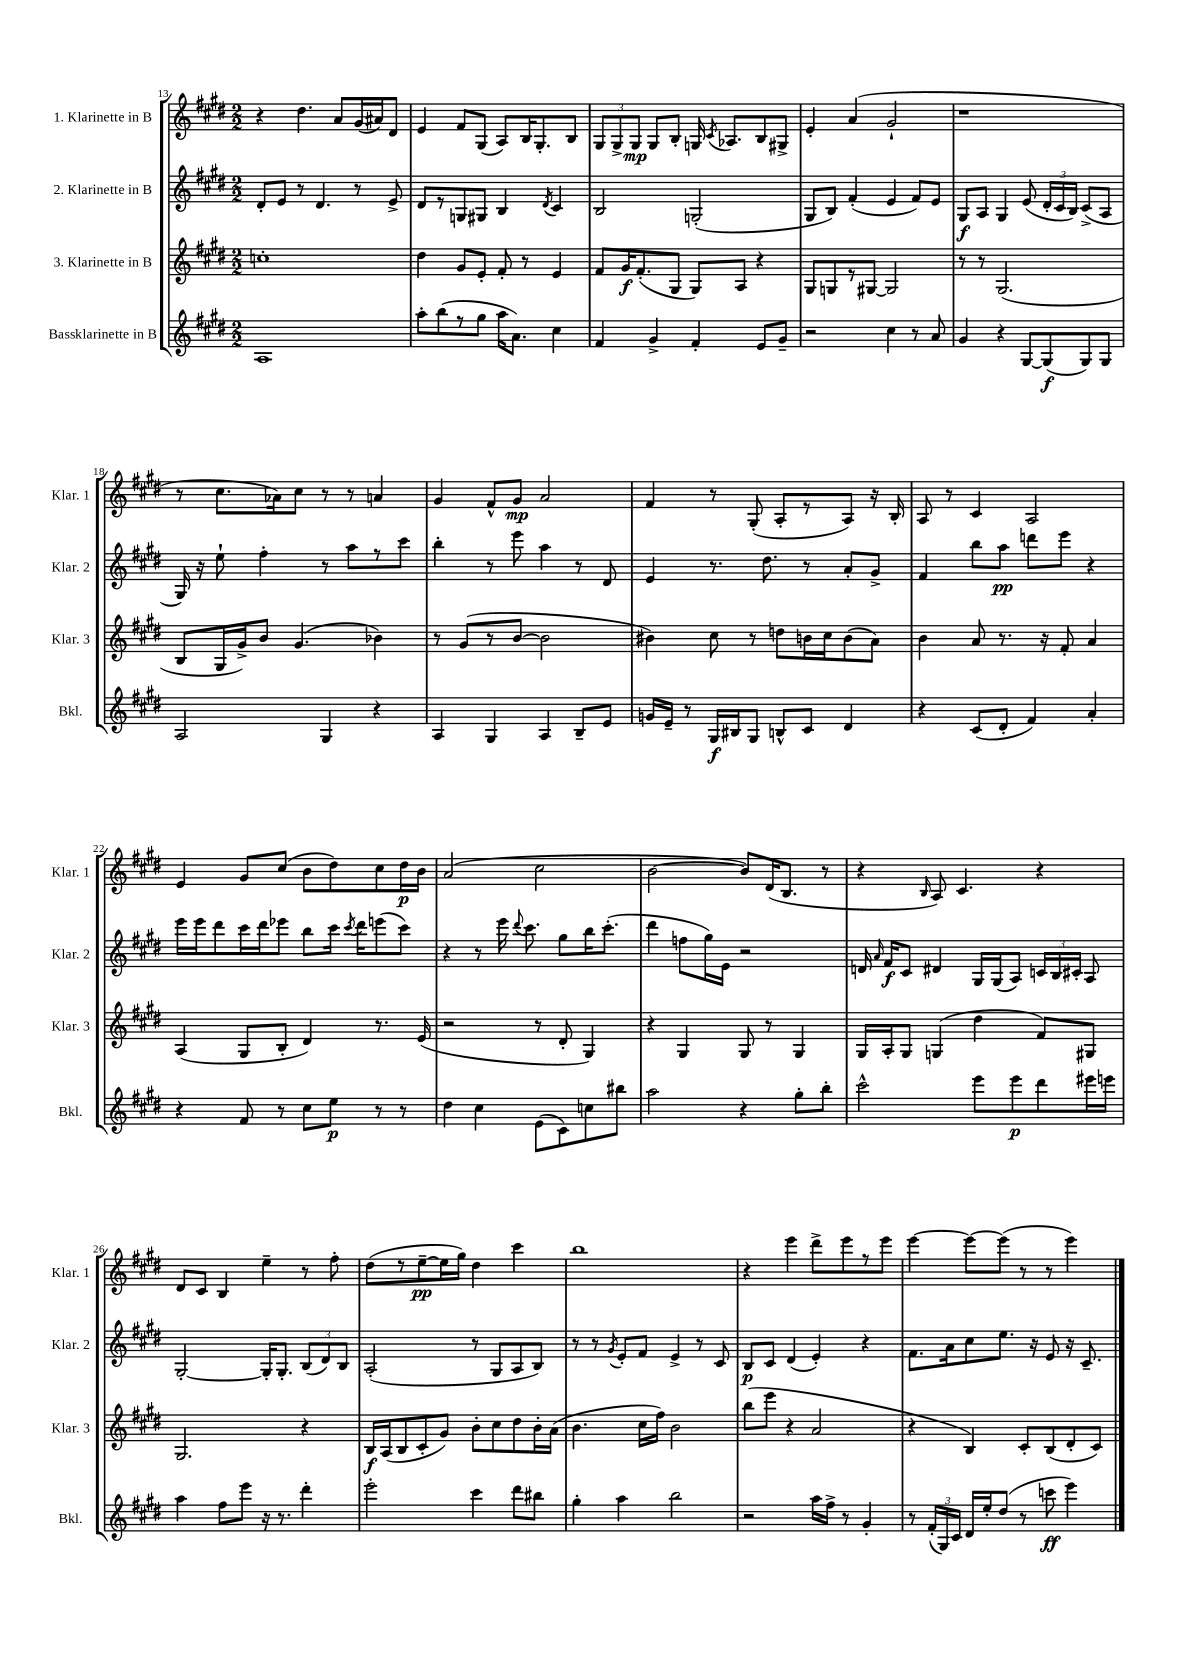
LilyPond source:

<<
\new StaffGroup <<
\new Staff = "s0" \with { instrumentName = "1. Klarinette in B" shortInstrumentName = "Klar. 1" } {
    \clef treble \key e \major \numericTimeSignature \time 2/2
    \autoBeamOff r4 dis''4. a'8[ gis'16( ais'16) dis'8] |
    e'4 fis'8[ gis8]( a8[) b16 gis8.-. b8] |
    \tuplet 3/2 { gis8[ gis8-> gis8]\mp } gis8[ b8]-. g16 \acciaccatura { cis'8 } aes8.[ b8 gis8]-> |
    e'4-. a'4( gis'2-! |
    r1 |
    r8 cis''8.[ aes'16) cis''8] r8 r8 a'4 |
    gis'4 fis'8[-^ gis'8]\mp a'2 |
    fis'4 r8 gis8-.( a8[-. r8 a8]) r16 b16-. |
    a8 r8 cis'4 a2 |
    e'4 gis'8[ cis''8]( b'8[ dis''8) cis''8 dis''16\p b'16] |
    a'2( cis''2 |
    b'2~ b'8[) dis'16( b8.] r8 |
    r4 \grace { b16 } a8) cis'4. r4 |
    dis'8[ cis'8] b4 e''4-- r8 fis''8-. |
    dis''8[( r8 e''8~--\pp e''16 gis''16]) dis''4 cis'''4 |
    b''1 |
    r4 e'''4 dis'''8[-> e'''8 r8 e'''8] |
    e'''4~ e'''8[~ e'''8]( r8 r8 e'''4) \bar "|." |
}
\new Staff = "s1" \with { instrumentName = "2. Klarinette in B" shortInstrumentName = "Klar. 2" } {
    \clef treble \key e \major \numericTimeSignature \time 2/2
    \autoBeamOff dis'8[-. e'8] r8 dis'4. r8 e'8-> |
    dis'8[ r8 g8 gis8] b4 \acciaccatura { dis'8 } cis'4 |
    b2 g2-.( |
    gis8[ b8]) fis'4-.( e'4 fis'8[) e'8] |
    gis8[\f a8] gis4 e'8( \tuplet 3/2 { dis'16[-. cis'16 b16]) } cis'8[->( a8] |
    gis16) r16 e''8-! fis''4-. r8 a''8[ r8 cis'''8] |
    b''4-. r8 e'''8 a''4 r8 dis'8 |
    e'4 r8. dis''8. r8 a'8[-. gis'8]-> |
    fis'4 b''8[ a''8]\pp d'''8[ e'''8] r4 |
    e'''16[ e'''16 dis'''8 cis'''16 dis'''16 ees'''8] b''8[ cis'''16] \acciaccatura { cis'''8 } dis'''16[ e'''8( cis'''8]) |
    r4 r8 e'''16 \appoggiatura { dis'''8 } cis'''8. gis''8[ b''16 cis'''8.]-.( |
    dis'''4 f''8[ gis''16) e'16] r2 |
    d'16 \grace { a'16 } fis'16[\f cis'8] dis'4 gis16[ gis16( a8]) \tuplet 3/2 { c'16[ b16 cis'16]-. } a8 |
    gis2~-. gis16[-. gis8.]-. \tuplet 3/2 { b8[( dis'8) b8] } |
    a2-.( r8 gis8[ a8 b8]) |
    r8 r8 \acciaccatura { gis'8 } e'8[-. fis'8] e'4-> r8 cis'8 |
    b8[\p cis'8] dis'4( e'4-.) r4 |
    fis'8.[ a'16 cis''8 e''8.] r16 e'8 r16 cis'8.-- \bar "|." |
}
\new Staff = "s2" \with { instrumentName = "3. Klarinette in B" shortInstrumentName = "Klar. 3" } {
    \clef treble \key e \major \numericTimeSignature \time 2/2
    \autoBeamOff c''1-. |
    dis''4 gis'8[ e'8]-. fis'8-. r8 e'4 |
    fis'8[ gis'16\f fis'8.-.( gis8] gis8[) a8] r4 |
    gis8[ g8 r8 gis8]~ gis2 |
    r8 r8 gis2.( |
    b8[ gis16 gis'16->) b'8] gis'4.( bes'4) |
    r8 gis'8[( r8 b'8]~ b'2 |
    bis'4) cis''8 r8 d''8[ b'16 cis''16 b'8( a'8]) |
    b'4 a'8 r8. r16 fis'8-. a'4 |
    a4( gis8[ b8]-. dis'4) r8. e'16( |
    r2 r8 dis'8-. gis4) |
    r4 gis4 gis8 r8 gis4 |
    gis16[ a16-. gis8] g4( dis''4 fis'8[) gis8] |
    gis2. r4 |
    b16[\f a16( b8 cis'8-. gis'8]) b'8[-. cis''8 dis''8 b'16-. a'16]( |
    b'4. cis''16[ fis''16]) b'2 |
    b''8[( e'''8] r4 a'2 |
    r4 b4) cis'8[-. b8( dis'8-. cis'8]) \bar "|." |
}
\new Staff = "s3" \with { instrumentName = "Bassklarinette in B" shortInstrumentName = "Bkl." } {
    \clef treble \key e \major \numericTimeSignature \time 2/2
    \autoBeamOff a1 |
    a''8[-. b''8( r8 gis''8] a''16[ a'8.]) cis''4 |
    fis'4 gis'4-> fis'4-. e'8[ gis'8]-- |
    r2 cis''4 r8 a'8 |
    gis'4 r4 gis8[~ gis8\f( gis8) gis8] |
    a2 gis4 r4 |
    a4 gis4 a4 b8[-- e'8] |
    g'16[ e'16]-- r8 gis16[\f bis16 gis8] b8[-^ cis'8] dis'4 |
    r4 cis'8[( dis'8]-. fis'4) a'4-. |
    r4 fis'8 r8 cis''8[ e''8]\p r8 r8 |
    dis''4 cis''4 e'8[( cis'8) c''8 bis''8] |
    a''2 r4 gis''8[-. b''8]-. |
    cis'''2-^ e'''8[ e'''8\p dis'''8 eis'''16 e'''16] |
    a''4 fis''8[ e'''8] r16 r8. dis'''4-. |
    e'''2-. cis'''4 dis'''8[ bis''8] |
    gis''4-. a''4 b''2 |
    r2 a''16[ fis''16]-> r8 gis'4-. |
    r8 \tuplet 3/2 { fis'16[-.( gis16) cis'16] } dis'16[ e''16-. dis''8]( r8 c'''8\ff e'''4) \bar "|." |
}
>>
>>
\layout { \context { \Score currentBarNumber = #13 } }
